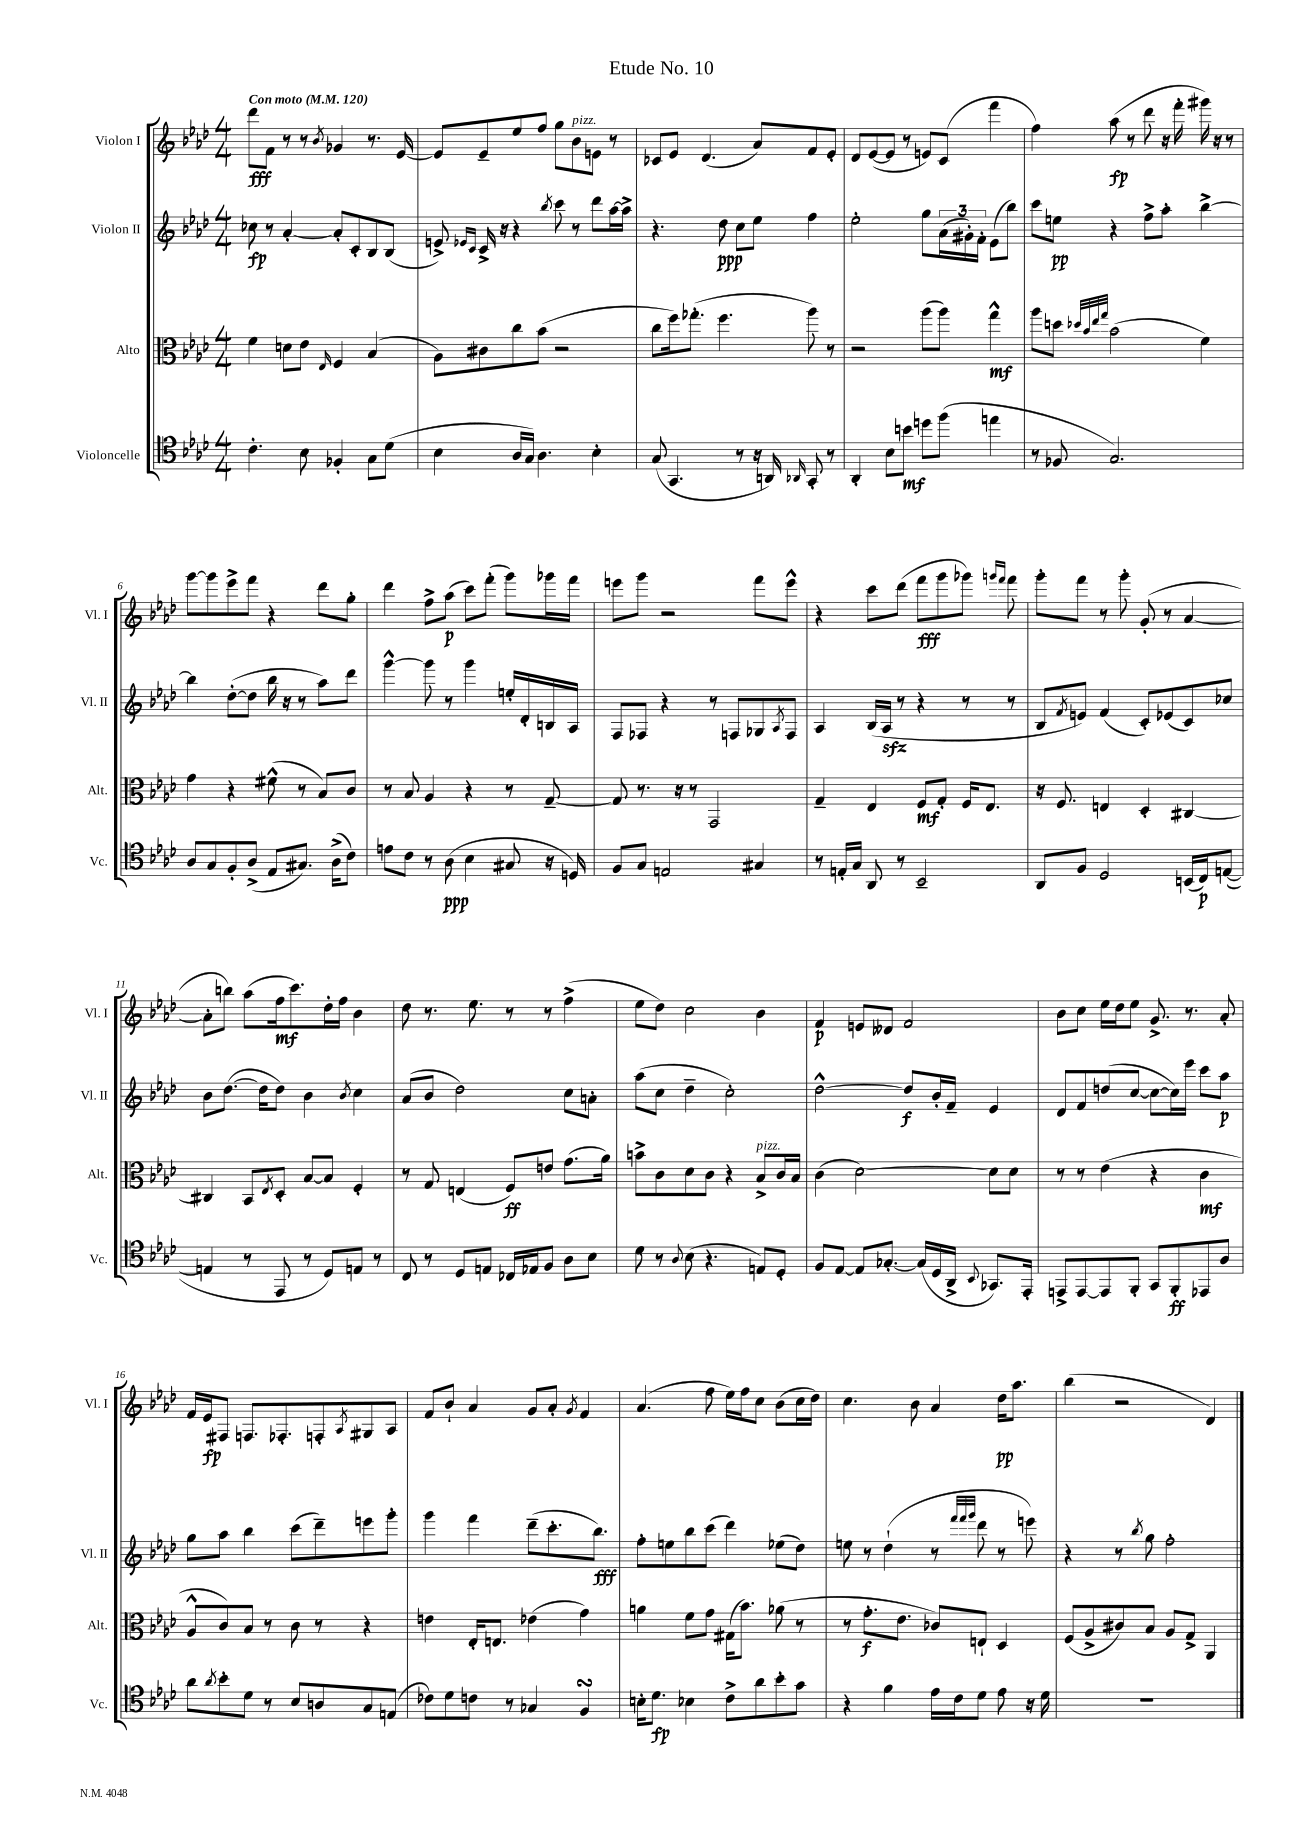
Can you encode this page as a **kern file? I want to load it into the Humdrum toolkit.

**kern	**kern	**kern	**kern
*staff4	*staff3	*staff2	*staff1
*clefC4	*clefC3	*clefG2	*clefG2
*k[b-e-a-d-]	*k[b-e-a-d-]	*k[b-e-a-d-]	*k[b-e-a-d-]
*M4/4	*M4/4	*M4/4	*M4/4
*MM120	*MM120	*MM120	*MM120
4.c'	4f	8cc-	8ddd-
.	.	8r	8f
.	8d	[4a-'	8r
8B-	8e-	.	8r
.	16qqE-	.	8qb-
4F-'	4F	8a-']	4g-
.	.	8c'	.
8G	(4B-	8B-	8.r
(8d-	.	(8B-	.
.	.	.	[16e-
=	=	=	=
4B-	8A-)	8e^)	8e-]
.	.	16qqe-	.
.	.	16qqc	.
.	8c#	16c^	8e-~
.	.	16r	.
16A-	8cc	4r	8ee-
16G)	.	.	.
4.A-	(8b-	.	8ff
.	.	8qbb-	.
.	2r	8ccc	8gg
.	.	8r	8b-
4B-'	.	8ddd-	8e
.	.	[16aa-	8r
.	.	16aa-^]	.
=	=	=	=
(8G	8cc	4.r	8c-
4.GG	16ff)	.	8e-
.	(8.gg-'	.	.
.	.	.	(4.d-
.	4.ff	8dd-	.
8r	.	8cc	.
16r	.	8ee-	8a-)
16AA)	.	.	.
16qqAA-	.	.	.
8GG'	8aa-)	4ff	8f
8r	8r	.	8e-'
=	=	=	=
4AA-'	2r	2ee-'	8d-
.	.	.	([8e-
8B-	.	.	8e-]
8b	.	.	8r
8dd	(8aa-	8gg	8e)
(8ff	8aa-)	(24a-	(8c
.	.	24g#')	.
.	.	24f'	.
4ee	4gg^^	(8e-	4fff
.	.	8bb-)	.
=	=	=	=
8r	8aa-	8ccc	4ff)
8F-	8dd	8ee	.
.	32qqdd-	.	.
.	32qqb-	.	.
.	32qqee-	.	.
.	32qqgg	.	.
2.G)	(2b-	4r	(8aa-
.	.	.	8r
.	.	8ff^	8ddd-
.	.	8aa-'	16r
.	.	.	16fff'
.	4f)	[4bb-^	16ggg#)
.	.	.	16r
.	.	.	8r
=	=	=	=
8A-	4g	4bb-]	[8ggg
8G	.	.	8ggg]
8F'	4r	([8dd-'	8eee-^
(8A-^	.	8dd-]	8fff
8E-	(8f#^^	16bb-	4r
.	.	16r	.
8.G#)	8r	8r	.
.	8B-)	8aa-)	8ddd-
(16A-^	.	.	.
8c)	8c	8ddd-	8gg'
=	=	=	=
8e	8r	[4ggg^^	4ddd-
8c	8B-	.	.
8r	4A-	8ggg]	8ff^
(8A-	.	8r	(8aa-
4B-	4r	4ggg	8ccc)
.	.	.	(8fff'
8G#	8r	16ee'	8ggg)
.	.	16d-'	.
16r	[8G~	16B	16ggg-
16D)	.	16A-	16fff
=	=	=	=
8F	8G]	8F	8eee
8G	8.r	8F-	8ggg
2E	.	4r	2r
.	16r	.	.
.	8r	.	.
.	2GG	8r	.
.	.	8F	.
4G#	.	8G-	8fff
.	.	8qA-	.
.	.	8F	8eee^^
=	=	=	=
8r	4G~	4A-	4r
16E'	.	.	.
16G	.	.	.
8AA-	4E-	(16B-	8ccc
.	.	16A-	.
8r	.	8r	(8ddd-
2BB-~	8F	4r	8fff
.	8G'	.	8ggg
.	16F	8r	8ggg-)
.	8.E-	.	.
.	.	.	16qqggg
.	.	.	16qqfff
.	.	8r	8fff
=	=	=	=
8AA-	16r	8B-	8ggg'
.	8.F	.	.
.	.	8qf	.
8F	.	8e)	8fff
2D-	4E	(4f	8r
.	.	.	8ggg'
.	4D-'	8c')	(8g'
.	.	(8e-	8r
(16BB	[4C#	8c)	[4a-
16C)	.	.	.
([8E	.	8cc-	.
=	=	=	=
4E]	4C#]	8b-	8a-']
.	.	([8.dd-	8bb)
8r	8BB-	.	(8aa-
.	.	16dd-]	.
.	8qE-	.	.
8EE-	8D-'	8dd-)	16ff
.	.	.	8.ccc)
8r	[8B-	4b-	.
8D-)	8B-]	.	16dd-'
.	.	.	16ff
.	.	8qb-	.
8E	4F'	4cc	4b-
8r	.	.	.
=	=	=	=
8C	8r	(8a-	8dd-
8r	8G	8b-	8.r
8D-	(4E	2dd-)	.
.	.	.	8.ee-
8E	.	.	.
16C-	8F)	.	8r
16E-	.	.	.
8F	8e	.	8r
8A-	(8.g	8cc	(4ff^
8B-	.	8a'	.
.	16a-)	.	.
=	=	=	=
8d-	8b^	(8aa-	8ee-
8r	8c	8cc	8dd-)
8qqA-	.	.	.
(8B-	8d-	4dd-~	2cc
4.r	8c	.	.
.	4r	2cc')	.
8E)	8B-^	.	4b-
8D-'	16c	.	.
.	16B-	.	.
=	=	=	=
8F	(4c	[2dd-^^	4f
[8E-	.	.	.
8E-]	[2d-)	.	8e
[8.G-'	.	.	8d--
.	.	8dd-]	2f
(16G-]	.	.	.
16D-	.	16b-'	.
16AA-^	.	16f~	.
8qqBB-	.	.	.
8.GG-)	8d-]	4e-	.
.	8d-	.	.
16EE-'	.	.	.
=	=	=	=
8EE^	8r	8d-	8b-
[8EE	8r	8f	8cc
8EE]	(4e-	(8dd	16ee-
.	.	.	16dd-
8FF'	.	[8cc	8ee-
8GG	4r	8cc_	8.g^
8FF'	.	16cc])	.
.	.	16eee-	8.r
8EE-	4c	8ccc	.
8A-	.	8aa-	8a-'
=	=	=	=
8a-	8A-^^	8gg	16f
.	.	.	16e-
8qa-	.	.	.
8b-'	8c)	8aa-	8F#
8d-	8B-	4bb-	8.F
8r	8r	.	.
.	.	.	8.F-'
8B-	8c	(8ccc	.
8A	8r	8ddd-~)	8F'
.	.	.	8qA-
8G	4r	8eee	8G#
(8E	.	8ggg'	8A-
=	=	=	=
8c-)	4e	4ggg	8f
8d-	.	.	8b-`
8c	16E-'	4fff	4a-
.	8.E	.	.
8r	.	.	.
4G-	(4e-	(8ddd-~	8g
.	.	8.ccc'	8a-'
.	.	.	8qg
4F	4g)	.	4f
.	.	8.bb-)	.
=	=	=	=
16B'	4a	8ff'	(4.a-
8.d-	.	.	.
.	.	8ee	.
4B-	8f	8bb-	.
.	8g	(8ccc	8ff
8c^	(16G#	4ddd-)	16ee-)
.	8.b-)	.	16ff
8a-	.	.	8cc
8b-'	(8a-	(8ee-	(8b-
8g	8r	8dd-)	16cc
.	.	.	16dd-)
=	=	=	=
4r	8r	8ee	4.cc
.	8.g'	8r	.
4f	.	(4dd-`	.
.	8.e-	.	.
.	.	.	8b-
16e-	8c-)	8r	4a-
16c	.	.	.
.	.	32qqfff	.
.	.	32qqfff	.
.	.	32qqggg	.
8d-	8E`	8ddd-	.
8e-	4D-	8r	16dd-
.	.	.	8.aa-
16r	.	8eee)	.
16d-	.	.	.
=	=	=	=
1r	(8F	4r	(4bb-
.	8A-^	.	.
.	8c#)	8r	2r
.	.	8qbb-	.
.	8B-	8gg	.
.	8A-	2ff'	.
.	8G^	.	.
.	4AA-	.	4d-)
==	==	==	==
*-	*-	*-	*-
